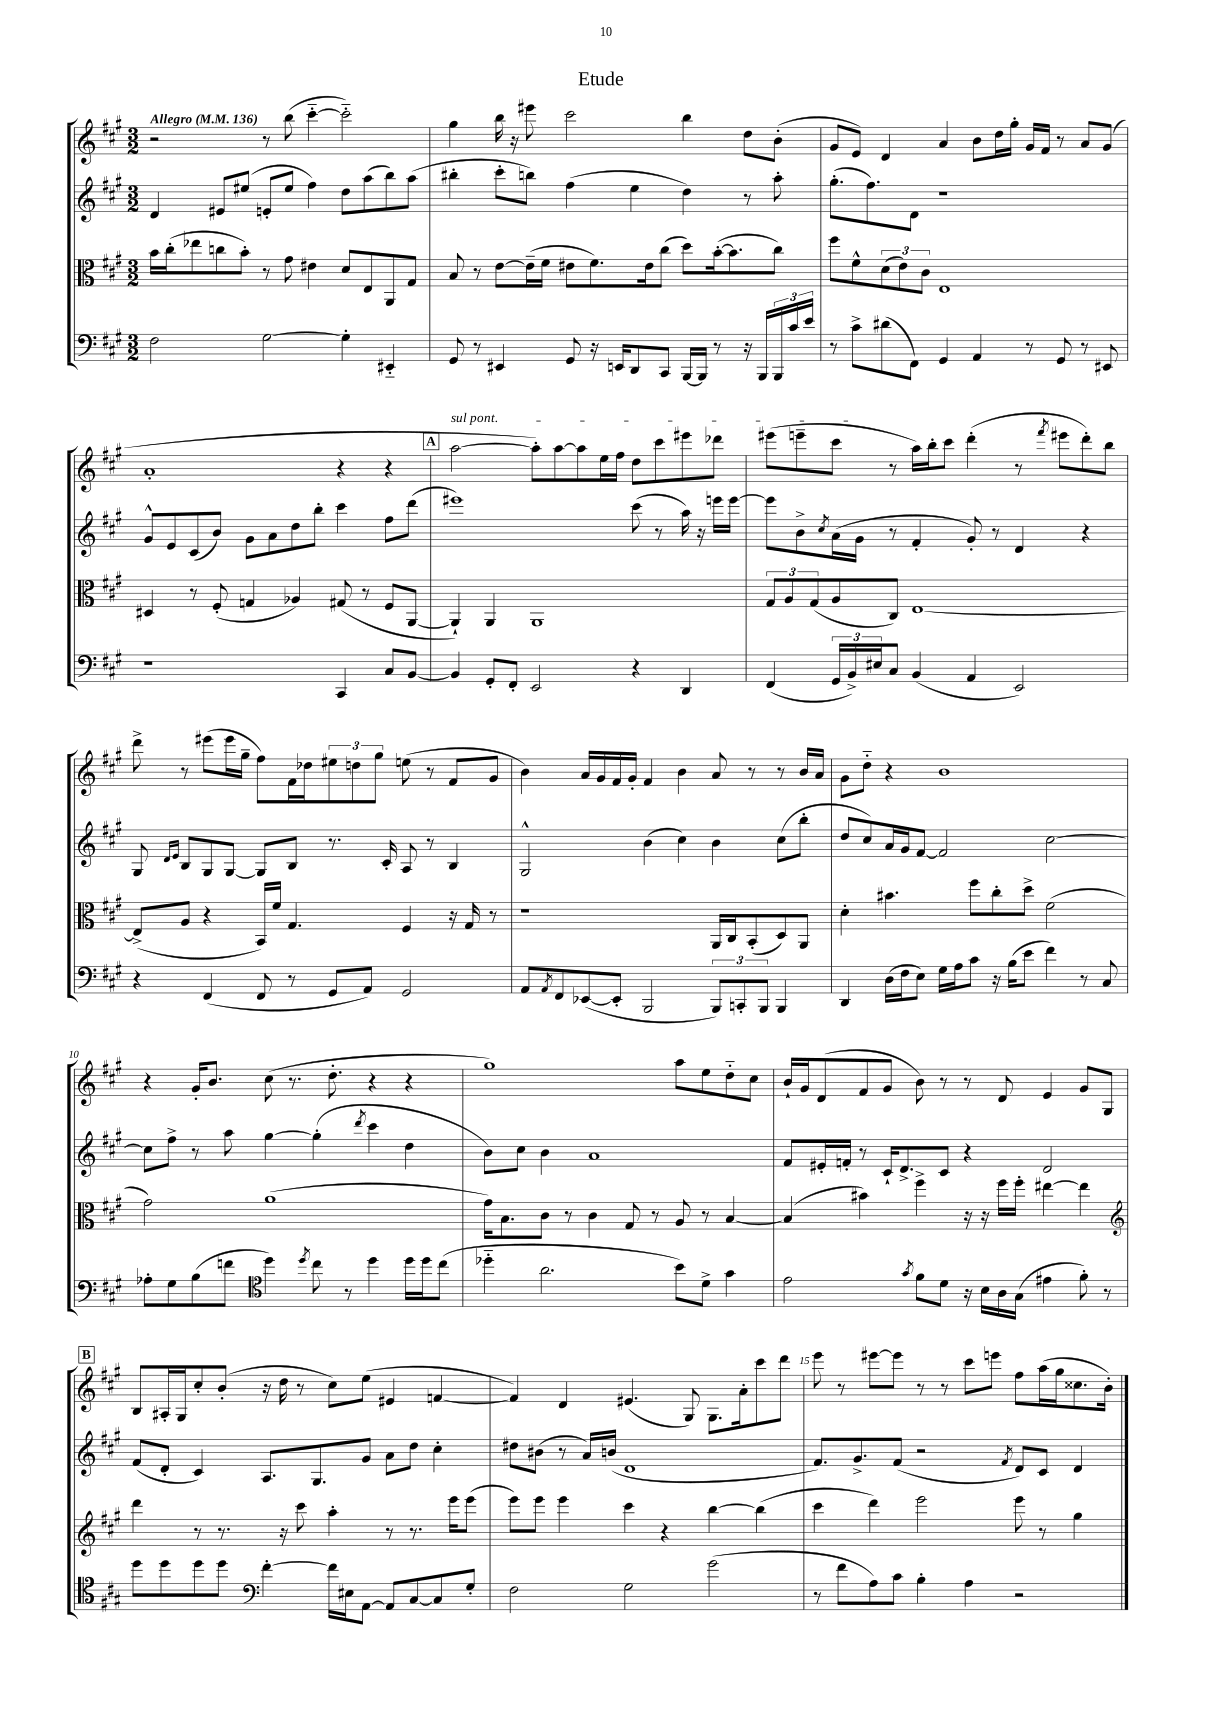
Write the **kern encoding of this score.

**kern	**kern	**kern	**kern
*part4	*part3	*part2	*part1
*staff4	*staff3	*staff2	*staff1
*clefF4	*clefC3	*clefG2	*clefG2
*k[f#c#g#]	*k[f#c#g#]	*k[f#c#g#]	*k[f#c#g#]
*M3/2	*M3/2	*M3/2	*M3/2
*MM136	*MM136	*MM136	*MM136
=1	=1	=1	=1
!	!	!	!LO:TX:a:B:t=Allegro
2F#\	16b\LL	4d/	2r
.	(16cc#'\J	.	.
.	8ee-X\	.	.
.	8ccn\	8e#X/L	.
.	8b'\J)	(8ee#X/J	.
[2G#\	8r	8en'/L	8r
.	8g#\	8ee#/J	(8bb\
.	4e#X\	4ff#\)	[4ccc#\
4G#'\]	8d/L	8dd\L	2ccc#\])
.	8E/	(8aa\	.
4EE#X/	8AA/	8bb\)	.
.	8G#/J	(8aa\J	.
=2	=2	=2	=2
8GG#/	8B/	4bb#X'\	4gg#\
8r	8r	.	.
4EE#X/	[8e\L	8ccc#'\L	16bb\
.	.	.	16r
.	(16e~\L]	8bbn\J)	8eee#X\
.	16f#\JJ	.	.
8GG#/	8e#X\L	(4ff#\	2ccc#\
16r	8.f#\)	.	.
16EEn/KL	.	.	.
8DD/	.	4ee\	.
.	16e#\k	.	.
8CC#/J	(8cc#\J	.	.
[16BBB/LL	8dd\L)	4dd\)	4bb\
16BBB/JJ]	.	.	.
8r	([16b'\k	.	.
.	8.b\]	.	.
16r	.	8r	8dd\L
16BBB/LL	.	.	.
24BBB/	8cc#\J)	8aa'\	(8b'\J
24c#/	.	.	.
24e/JJ	.	.	.
=3	=3	=3	=3
8r	8ff#\L	(8.gg#'\L	8g#/L
8c#^\L	8f#^^\	.	8e/J)
.	.	8.ff#\)	.
(8d#X\	(12d\	.	4d/
.	12e\)	.	.
8FF#\J)	.	8d\J	.
.	12c#\J	.	.
4GG#/	1E	1r	4a/
4AA/	.	.	8b\L
.	.	.	16dd\L
.	.	.	16gg#'\JJ
8r	.	.	16g#/LL
.	.	.	16f#/JJ
8GG#/	.	.	8r
8r	.	.	8a/L
8EE#X/	.	.	(8g#/J
!!LO:LB:g=z
=4	=4	=4	=4
1r	4D#X/	8g#^^/L	1a'
.	.	8e/	.
.	8r	(8c#/	.
.	(8F#'/	8b/J)	.
.	4Gn/	8g#\L	.
.	.	8a\	.
.	4A-X/)	8dd\	.
.	.	8bb'\J	.
4CC#/	(8G#X/	4ccc#\	4r
.	8r	.	.
8C#/L	8F#/L	8ff#\L	4r
[8BB/J	[8AA/J	(8ddd\J	.
!!LO:REH:place=s1:t=A
=5	=5	=5	=5
!	!	!	!LO:TX:a:i:t=sul pont.
4BB/]	4AA`/])	1eee#X)	[2aa\
8GG#'/L	4AA/	.	.
8FF#'/J	.	.	.
2EE/	1AA	.	8aa'\L])
.	.	.	[8aa\
.	.	.	8aa\]
.	.	.	16ee\L
.	.	.	16ff#\JJ
4r	.	(8ccc#\	8dd\L
.	.	8r	8ccc#\
4DD/	.	16aa\)	8eee#X\
.	.	16r	.
.	.	16eeen\LL	8ddd-X\J
.	.	[16eee\JJ	.
=6	=6	=6	=6
(4FF#/	12G#/L	8eee\L]	(8eee#X\L
.	12A/	.	.
.	.	8b^\	8eeen~\
.	(12G#/	.	.
.	.	8qcc#/	.
24GG#/LL	8A/	(16a\L	8ccc#\J
24BB^/)	.	.	.
.	.	16g#\JJ	.
24E#X/J	.	.	.
8C#/J	8C#/J)	8r	8r
(4BB/	[1E	4f#'/	16aa\LL)
.	.	.	16bb'\J
.	.	.	8ccc#\J
4AA/	.	8g#'/)	(4ddd'\
.	.	8r	.
2EE/)	.	4d/	8r
.	.	.	8qfff#/
.	.	.	8eee#X\L
.	.	4r	8ddd'\)
.	.	.	8bb\J
!!LO:LB:g=z
=7	=7	=7	=7
4r	(8E^/L]	8G#/	8ddd^\
.	.	16qqd/LL	.
.	.	16qqe/JJ	.
.	8A/J	8B/L	8r
(4FF#/	4r	8G#/	(8eee#X\L
.	.	[8G#/J	16eee#\L
.	.	.	16gg#~\JJ
8FF#/	16BB/LL)	8G#/L]	8ff#\L)
.	16f#/JJ	.	.
8r	4.G#/	8B/J	16f#\L
.	.	.	16dd-X\J
8GG#/L	.	8.r	12ee#X\
.	.	.	12ddn\
8AA/J)	.	.	.
.	.	.	12gg#\J
.	.	16c#'/	.
2GG#/	4F#/	8A/	(8een\
.	.	8r	8r
.	16r	4B/	8f#/L
.	16G#/	.	.
.	8r	.	8g#/J
=8	=8	=8	=8
8AA/L	1r	2G#^^/	4b\)
8qAA/	.	.	.
8FF#/	.	.	.
([8EE-X/	.	.	16a/LL
.	.	.	16g#/
8EE-'/J]	.	.	16f#/
.	.	.	16g#'/JJ
2BBB/	.	(4b\	4f#/
.	.	4cc#\)	4b\
12BBB/L)	16AA/LL	4b\	8a/
.	16C#/J	.	.
12CCn'/	.	.	.
.	(8BB'/	.	8r
12BBB/J	.	.	.
4BBB/	8D/)	(8cc#\L	8r
.	8AA/J	8bb'\J	16b/LL
.	.	.	16a/JJ
=9	=9	=9	=9
4DD/	4d'\	8dd/L	8g#\L
.	.	8cc#/)	8dd\J
(16D\LL	4.b#X\	16a/L	4r
16F#\J	.	16g#/J	.
8E\J)	.	[8f#/J	.
16G#\LL	.	2f#/]	1b
16A\J	.	.	.
8c#\J	8ff#\L	.	.
16r	8cc#'\	.	.
(16B\KL	.	.	.
8e\J	8dd^\J	.	.
4f#\)	(2f#\	[2cc#\	.
8r	.	.	.
8C#/	.	.	.
!!LO:LB:g=z
=10	=10	=10	=10
8A-X'\L	2g#\)	8cc#\L]	4r
8G#\	.	8ff#^\J	.
(8B\	.	8r	16g#'/KL
.	.	.	8.b/J
8fn\J	.	8aa\	.
*clefC4	*	*	*
4dd\)	(1a	[4gg#\	(8cc#\
.	.	.	8.r
8qdd/	.	.	.
8cc#\	.	(4gg#'\]	.
.	.	.	8.dd'\
8r	.	.	.
.	.	8qddd/	.
4dd\	.	4ccc#\	4r
16dd\LL	.	4dd\	4r
16dd\J	.	.	.
(8cc#\J	.	.	.
=11	=11	=11	=11
4dd-X\	16g#\KL)	8b\L)	1gg#)
.	8.B\	.	.
.	.	8cc#\J	.
2.a\	8c#\J	4b\	.
.	8r	.	.
.	4c#\	1a	.
.	8G#/	.	.
.	8r	.	.
8b\L)	8A/	.	8aa\L
8d^\J	8r	.	8ee\
4g#\	[4B/	.	8dd\
.	.	.	8cc#\J
=12	=12	=12	=12
2e\	(4B/]	8f#/L	16b`/LL
.	.	.	16g#/J
.	.	16e#X'/L	(8d/
.	.	16fn'/JJ	.
.	4b#X\)	8r	8f#/
.	.	16c#`/KL	8g#/J
.	.	8.d^/	.
8qg#/	.	.	.
8f#\L	4ff#^\	.	8b\)
8d\J	.	8c#/J	8r
16r	16r	4r	8r
16B\LL	16r	.	.
16A\	16ff#\LL	.	8d/
(16G#\JJ	16ff#'\JJ	.	.
4e#X\	[4ee#X\	2d/	4e/
8f#'\)	4ee#\]	.	8g#/L
8r	.	.	8G#/J
!!LO:LB:g=z
!!LO:REH:place=s1:t=B
=13	=13	=13	=13
*	*clefG2	*	*
8dd\L	4ddd\	(8f#/L	8B/L
8dd\	.	8d'/J	16A#X'/L
.	.	.	16G#/J
8dd\	8r	4c#/)	8cc#'/
8dd\J	8.r	.	(8b'/J
*clefF4	*	*	*
[4f#'\	.	8.A/L	16r
.	16r	.	16dd\
.	8ccc#\	.	8r
.	.	8.G#/	.
16f#\LL]	4aa'\	.	8cc#\L)
16E#X\J	.	.	.
[8AA\J	.	8g#/J	(8ee\J
8AA/L]	8r	8a\L	4e#X/
[8C#/	8.r	8dd\J	.
8C#/]	.	4cc#'\	[4fn/
.	16eee\KL	.	.
8G#'/J	(8eee\J	.	.
=14	=14	=14	=14
2F#\	8eee\L)	8dd#X\L	4f/])
.	8eee\J	(8b#X\J	.
.	4eee\	8r	4d/
.	.	16a/LL)	.
.	.	(16bn/JJ	.
2G#\	4ccc#\	1d	(4.e#X/
.	4r	.	.
.	.	.	8G#/)
(2g#\	[4bb\	.	8.G#\L
.	.	.	16a'\k
.	(4bb\]	.	8ccc#\
.	.	.	8ddd\J
=15	=15	=15	=15
8r	4ccc#\	8.f#/L)	8eee\
8f#\L	.	.	8r
.	.	8.g#^/	.
8A\)	4ddd\)	.	[8eee#X\L
8c#\J	.	(8f#/J	8eee#\J]
4B'\	2eee\	2r	8r
.	.	.	8r
4A\	.	.	8ccc#\L
.	.	.	8eeen\J
.	.	8qf#/	.
2r	8eee\	8d/L)	8ff#\L
.	8r	8c#/J	(16aa\L
.	.	.	16gg#\J
.	4gg#\	4d/	8.cc##X\
.	.	.	16b'\Jk)
==	==	==	==
*-	*-	*-	*-
